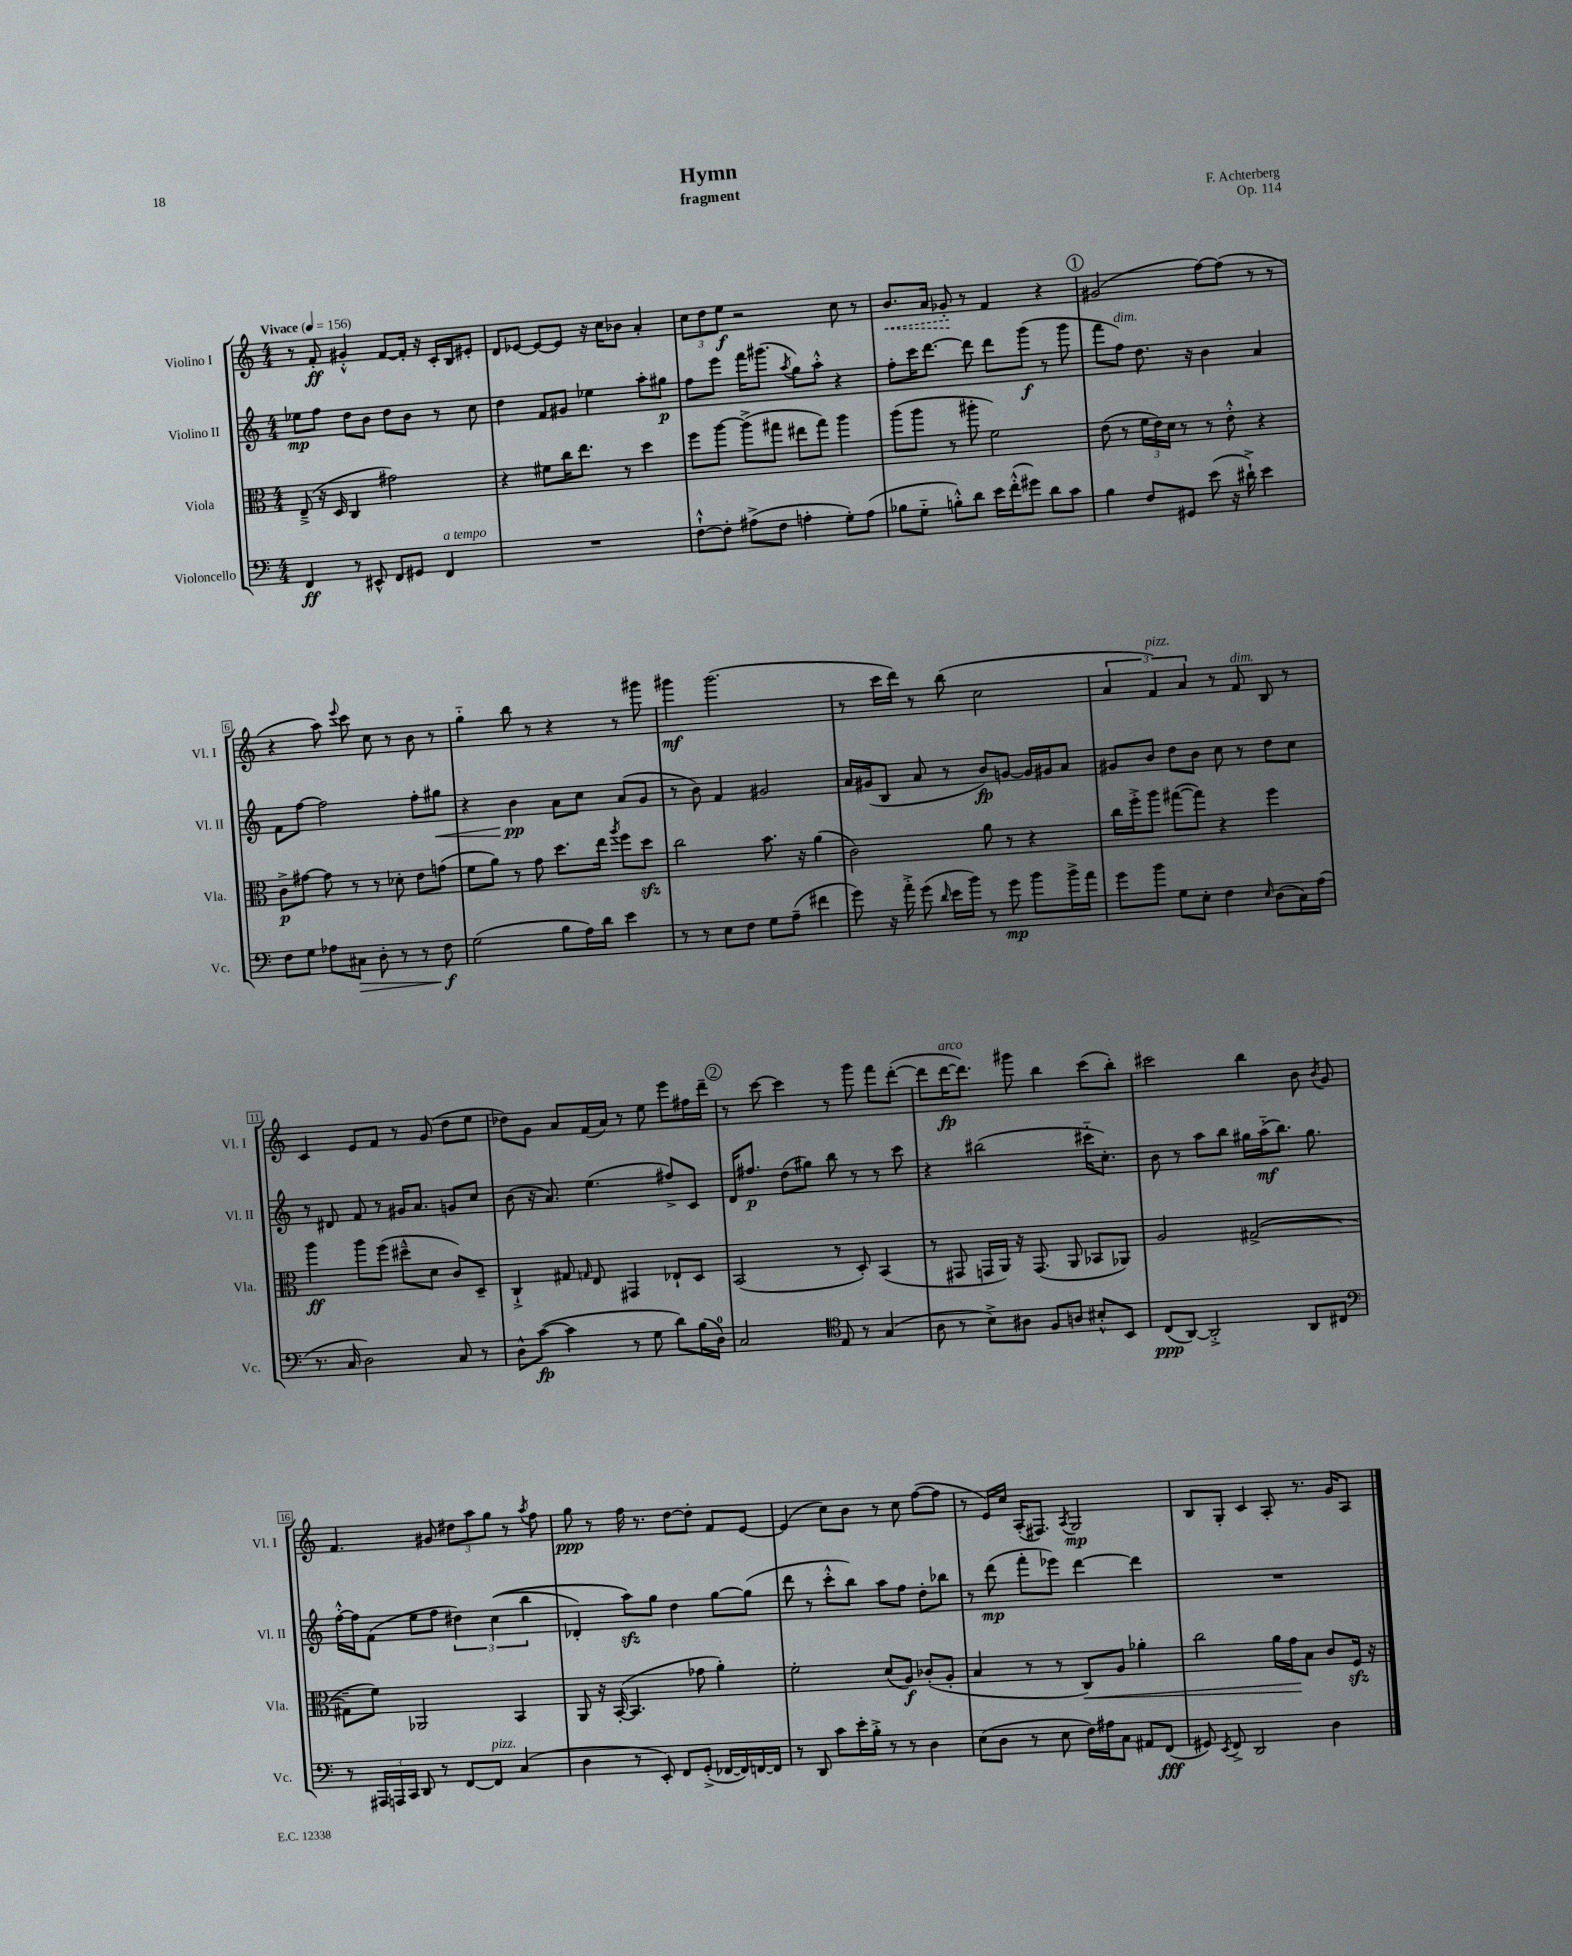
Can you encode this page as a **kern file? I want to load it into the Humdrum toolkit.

**kern	**dynam	**kern	**dynam	**kern	**dynam	**kern	**dynam
*part4	*part4	*part3	*part3	*part2	*part2	*part1	*part1
*staff4	*staff4	*staff3	*staff3	*staff2	*staff2	*staff1	*staff1
*I"Violoncello	*	*I"Viola	*	*I"Violino II	*	*I"Violino I	*
*I'Vc.	*	*I'Vla.	*	*I'Vl. II	*	*I'Vl. I	*
*clefF4	*	*clefC3	*	*clefG2	*	*clefG2	*
*k[]	*	*k[]	*	*k[]	*	*k[]	*
*M4/4	*	*M4/4	*	*M4/4	*	*M4/4	*
*MM156	*	*MM156	*	*MM156	*	*MM156	*
=1	=1	=1	=1	=1	=1	=1	=1
!	!	!	!	!	!	!LO:TX:a:B:t=Vivace	!
4FF/	ff	(8E~^/	.	8ee-X\L	mp	8r	.
.	.	16r	.	8ff\J	.	8f'/	ff
.	.	16D/	.	.	.	.	.
8r	.	4C/	.	8dd\L	.	4g#X'^^/	.
8EE#X^^/	.	.	.	8b\J	.	.	.
8FF/L	.	2g#X\)	.	8dd\L	.	[8f/L	.
8GG#X/J	.	.	.	8b\J	.	16f'/Jk]	.
.	.	.	.	.	.	16r	.
!LO:TX:a:i:t=a tempo	!	!	!	!	!	!	!
4FF/	.	.	.	8r	.	16c'/LL	.
.	.	.	.	.	.	16B/J	.
.	.	.	.	8cc\	.	8e#X'/J	.
=2	=2	=2	=2	=2	=2	=2	=2
1r	.	4r	.	4dd\	.	8d/L	.
.	.	.	.	.	.	[8e-X/J	.
.	.	8f#X\L	.	8f/L	.	8e-/L_	.
.	.	16cc\K	.	8g#X/J	.	8e-/J]	.
.	.	8.ee\J	.	.	.	.	.
.	.	.	.	4ee-X\	.	16r	.
.	.	.	.	.	.	16cc\KL	.
.	.	8r	.	.	.	8b-X\J	.
.	.	4dd\	.	8aa'\L	.	4a'/	.
.	.	.	.	8gg#X\J	p	.	.
=3	=3	=3	=3	=3	=3	=3	=3
[8F`^^\L	.	8ff\L	.	8ff\L	.	12cc\L	.
.	.	.	.	.	.	12dd\	.
8F'\J]	.	[8aa\J	.	8eee\J	.	.	.
.	.	.	.	.	.	12ee\J	f
(8A#X^\L	.	(8aa^\L]	.	16fff\KL	.	2r	.
.	.	.	.	(8.ggg#X\J	.	.	.
8F\J	.	8gg#X\J	.	.	.	.	.
.	.	.	.	8qaa/	.	.	.
4An'\	.	8ee#X\L	.	8gg\L)	.	.	.
.	.	8gg#\J)	.	8aa'^^\J	.	.	.
8G'\L)	.	4aa\	.	4r	.	8cc\	.
(8A\J	.	.	.	.	.	8r	.
=4	=4	=4	=4	=4	=4	=4	=4
!	!	!	!	!	!	!	!LO:HP:b
8B-X\L	.	(8aa\L	.	8ff'\L	.	8.b/L	<
8G\J	.	8aa\J	.	16ccc\K	.	.	.
.	.	.	.	[8.ddd\J	.	16a/Jk	.
8Bn'^^\L)	.	8r	.	.	.	8g-X'/	.
8d\J	.	8aa#X'\	.	8ddd\]	.	8r	[
16e\LL	.	2f\)	.	8ddd\L	.	4f/	.
(16f'^^\J	.	.	.	.	.	.	.
8g#X\J)	.	.	.	(8ggg\J	f	.	.
8d\L	.	.	.	8r	.	4r	.
8c\J	.	.	.	8ggg\	.	.	.
!!LO:REH:place=s1:t=1
=5	=5	=5	=5	=5	=5	=5	=5
4B\	.	(8e\	.	8fff\L	.	(2g#X/	.
!	!	!	!	!LO:TX:a:i:t=dim.	!	!	!
.	.	8r	.	8ff\J)	.	.	.
8F/L	.	24f\LL	.	8.dd\	.	.	.
.	.	24e\)	.	.	.	.	.
.	.	24d\JJ	.	.	.	.	.
8GG#X/J	.	8r	.	.	.	.	.
.	.	.	.	16r	.	.	.
(8e\	.	8r	.	4b\	.	[8ff\L)	.
16r	.	8e'^^\	.	.	.	(8ff\J]	.
16d#X`^\)	.	.	.	.	.	.	.
4e\	.	4r	.	4a/	.	8r	.
.	.	.	.	.	.	8r	.
!!LO:LB:g=z
=6	=6	=6	=6	=6	=6	=6	=6
8F\L	.	8c^\L	p	8f\L	.	4r	.
8G\J	.	[8g#X\J	.	[8ff\J	.	.	.
8A-X\L	.	8g#\]	.	2ff\]	.	8aa\)	.
.	.	.	.	.	.	8qqeee/	.
!	!LO:HP:b	!	!	!	!	!	!
8C#X\J	>	8r	.	.	.	8ccc\	.
8D'\	.	8r	.	.	.	8cc\	.
8r	.	8d-X'\	.	.	.	8r	.
8r	.	8e\L	.	8ff'\L	.	8b\	.
!	!	!	!	!	!LO:HP:b	!	!
8F\	f	(8gn\J	.	8gg#X\J	<	8r	.
.	]	.	.	.	.	.	.
=7	=7	=7	=7	=7	=7	=7	=7
(2G\	.	8f\L	.	4r	.	4gg\	.
.	.	8a\J)	.	.	.	.	.
.	.	8r	.	4b\	pp	8bb\	.
.	.	8g\	.	.	.	8r	.
8B\L	.	8.dd\L	.	8a\L	[	4r	.
16A\L)	.	.	.	8cc\J	.	.	.
16d\JJ	.	16ee\Jk	.	.	.	.	.
.	.	8qaa/	.	.	.	.	.
4e\	.	8ff\L	.	(8a/L	.	8r	.
.	.	8ddzz\J	.	8g/J	.	8ggg#X\	.
=8	=8	=8	=8	=8	=8	=8	=8
8r	.	2cc\	.	8r	.	4ggg#X\	mf
8r	.	.	.	8b\)	.	.	.
8E\L	.	.	.	4f/	.	(2.ggg#\	.
8F\J	.	.	.	.	.	.	.
8G\L	.	8.b\	.	2g#X/	.	.	.
(8A~\J	.	.	.	.	.	.	.
.	.	16r	.	.	.	.	.
4f#X\	.	(4a\	.	.	.	.	.
=9	=9	=9	=9	=9	=9	=9	=9
8g\)	.	2c\)	.	16a/LL	.	8r	.
.	.	.	.	(16g#X/J	.	.	.
16r	.	.	.	8B/J	.	16ccc\LL	.
16a'^\	.	.	.	.	.	16ddd\JJ)	.
(8g\	.	.	.	8a/	.	8r	.
16qqd/	.	.	.	.	.	.	.
16e\LL	.	.	.	8r	.	(8bb\	.
16b\JJ)	.	.	.	.	.	.	.
8r	.	8a\	.	8b/L)	fp	2cc\	.
8g\	mp	8r	.	[8gn/J	.	.	.
8b\L	.	4r	.	16g/LL]	.	.	.
.	.	.	.	16g#X/J	.	.	.
16b^\L	.	.	.	8a/J	.	.	.
16a\JJ	.	.	.	.	.	.	.
=10	=10	=10	=10	=10	=10	=10	=10
8g\L	.	16cc\LL	.	8g#X/L	.	6a/	.
.	.	16ff'^\J	.	.	.	.	.
8b\J	.	8aa\J	.	8b/J	.	.	.
!	!	!	!	!	!	!LO:TX:a:i:t=pizz.	!
.	.	.	.	.	.	6f/)	.
8G\L	.	([8gg#X\L	.	8dd\L	.	.	.
.	.	.	.	.	.	6a/	.
8E'\J	.	8gg#\J])	.	8b\J	.	.	.
4F\	.	4r	.	8cc\	.	8r	.
!	!	!	!	!	!	!LO:TX:a:i:t=dim.	!
.	.	.	.	8r	.	8f/	.
16qqE/	.	.	.	.	.	.	.
(8D\L	.	4ff\	.	8dd\L	.	8B/	.
16C\L)	.	.	.	8cc\J	.	8r	.
(16A\JJ	.	.	.	.	.	.	.
!!LO:LB:g=z
=11	=11	=11	=11	=11	=11	=11	=11
8.r	.	4aa\	ff	8r	.	4c/	.
.	.	.	.	8d#X/	.	.	.
16C/	.	.	.	.	.	.	.
2D\)	.	8aa\L	.	8f/	.	8e/L	.
.	.	(8ff\J	.	8r	.	8f/J	.
.	.	8dd#X~^^\L	.	16g#X/KL	.	8r	.
.	.	.	.	8.a/J	.	.	.
.	.	8d\J	.	.	.	(8g/	.
8C/	.	8c/L)	.	8gn/L	.	8dd\L	.
8r	.	8D~/J	.	8cc/J	.	8ee\J	.
=12	=12	=12	=12	=12	=12	=12	=12
8D^^\L	.	4C`^/	.	(8b\	.	8dd-X\L)	.
([8c\J	fp	.	.	16r	.	8g\J	.
.	.	.	.	8.a/)	.	.	.
4c\]	.	8G#X/	.	.	.	8a/L	.
.	.	16qqGn/	.	.	.	.	.
.	.	8E/	.	(4.ee\	.	(16f/L	.
.	.	.	.	.	.	16a/JJ)	.
8r	.	4GG#X/	.	.	.	8r	.
8G\	.	.	.	.	.	8ee\	.
8d\L)	.	8E-X`/L	.	8ff#X^/L)	.	8eee\L	.
(16B\L	.	8D/J	.	8c/J	.	16ff#X\L	.
16D\JJ)	.	.	.	.	.	16ddd~\JJ	.
!!LO:REH:place=s1:t=2
=13	=13	=13	=13	=13	=13	=13	=13
2C/	.	(2BB/	.	16d/KL	.	8r	.
.	.	.	.	8.ff#X/J	p	.	.
.	.	.	.	.	.	[8ccc\	.
.	.	.	.	(8dd\L	.	4ccc\]	.
.	.	.	.	8gg#X\J)	.	.	.
*clefC4	*	*	*	*	*	*	*
8E/	.	8r	.	8bb\	.	8r	.
8r	.	8D'/)	.	8r	.	8ggg\	.
(4G/	.	(4BB/	.	8r	.	8fff\L	.
.	.	.	.	8ccc\	.	([8ddd'\J	.
=14	=14	=14	=14	=14	=14	=14	=14
8A\	.	8r	.	4r	.	8ddd\L]	.
!	!	!	!	!	!	!LO:TX:a:i:t=arco	!
8r	.	8GG#X/	.	.	.	[16ddd\K	fp
.	.	.	.	.	.	8.ddd\J])	.
8B^\L)	.	16GGn/LL	.	(2bb#X\	.	.	.
.	.	16AA/JJ)	.	.	.	.	.
8A#X\J	.	16r	.	.	.	8ggg#X\	.
.	.	(8.GG/	.	.	.	.	.
8F/L	.	.	.	.	.	4bb\	.
8An/J	.	8AA/	.	.	.	.	.
8B#X'^^/L	.	8BB-X/L	.	16ccc#X\KL	.	(8ccc\L	.
.	.	.	.	8.cc'\J)	.	.	.
8BB/J	.	8AA-X/J)	.	.	.	8bb'\J)	.
=15	=15	=15	=15	=15	=15	=15	=15
(8C/L	ppp	2A/	.	8b\	.	2ccc#X\	.
[8AA/J)	.	.	.	8r	.	.	.
2AA'^/]	.	.	.	8aa\L	.	.	.
.	.	.	.	8bb\J	.	.	.
.	.	([2G#X^/	.	16gg#X\LL	.	4bb\	.
.	.	.	.	(16aa\J	mf	.	.
.	.	.	.	8.bb\J)	.	.	.
8AA/L	.	.	.	.	.	8b\	.
.	.	.	.	8.gg#\	.	.	.
.	.	.	.	.	.	8qb/	.
8C#X/J	.	.	.	.	.	8g/	.
!!LO:LB:g=z
=16	=16	=16	=16	=16	=16	=16	=16
*clefF4	*	*	*	*	*	*	*
8r	.	8G#X~\L]	.	[16ff'^^\LL	.	4.f/	.
.	.	.	.	16ff\J]	.	.	.
24AAA#X/LL	.	8f\J)	.	(8f\J	.	.	.
24AAAn/	.	.	.	.	.	.	.
24CC/JJ	.	.	.	.	.	.	.
8DD/	.	2AA-X/	.	8ee\L	.	.	.
8r	.	.	.	8ff\J	.	8g#X/	.
[8FF/L	.	.	.	6dd#X\)	.	12dd#X\L	.
.	.	.	.	.	.	12aa\	.
!LO:TX:a:i:t=pizz.	!	!	!	!	!	!	!
8FF/J]	.	.	.	.	.	.	.
.	.	.	.	((6cc\	.	12gg\J	.
(4C/	.	4BB/	.	.	.	8r	.
.	.	.	.	6bb\	.	.	.
.	.	.	.	.	.	8qaa/	.
.	.	.	.	.	.	8ff\	.
=17	=17	=17	=17	=17	=17	=17	=17
4D\	.	8AA/	.	4d-X'/)	.	8gg\	ppp
.	.	16r	.	.	.	8r	.
.	.	([16BB'/	.	.	.	.	.
8r	.	4.BB/]	.	8aazz\L)	.	16ff\	.
.	.	.	.	.	.	8.r	.
8EE'/)	.	.	.	8gg\J	.	.	.
8FF/L	.	.	.	4dd\	.	[8dd\L	.
(8GG'^/J	.	8g-X\	.	.	.	8dd'\J]	.
[16FF-X/LL	.	4a'\)	.	[8gg\L	.	8f/L	.
16FF-/])	.	.	.	.	.	.	.
[16FFn/	.	.	.	(8gg\J]	.	[8e/J	.
16FF/JJ]	.	.	.	.	.	.	.
=18	=18	=18	=18	=18	=18	=18	=18
8r	.	2f'\	.	8ddd\	.	(4e/]	.
8DD/	.	.	.	8r	.	.	.
8c\L	.	.	.	8ccc'^^\L	.	8cc\L)	.
16e'\L	.	.	.	8bb\J)	.	8b\J	.
16B'^\JJ	.	.	.	.	.	.	.
8r	.	(8d/L	.	8aa\L	.	8r	.
8r	.	8A/J)	f	8ff\J	.	8cc\	.
4D\	.	(8c-X'/L	.	8dd'\L	.	([8ff\L	.
.	.	8A'/J	.	8bb-X\J	.	8ff\J]	.
=19	=19	=19	=19	=19	=19	=19	=19
(8E\L	.	4B/	.	8r	.	8r	.
8D\J	.	.	.	(8ddd\	mp	16e/LL)	.
.	.	.	.	.	.	16cc/JJ	.
8r	.	8r	.	8fff'\L	.	(16A'/KL	.
.	.	.	.	.	.	8.F#X/J)	.
8E\	.	8r	.	8eee-X\J)	.	.	.
.	.	.	.	.	.	8qA/	.
!	!	!	!LO:HP:b	!	!	!	!
16F\LL)	.	8C/L)	<	[4ddd\	.	2G/	mp
16A#X\J	.	.	.	.	.	.	.
8C\J	.	8A/J	.	.	.	.	.
8AA#X/L	.	4a-X'\	.	4ddd\]	.	.	.
(8FF/J	fff	.	.	.	.	.	.
=20	=20	=20	=20	=20	=20	=20	=20
8GG#X/)	.	2cc\	.	1r	.	8B/L	.
8qEE/	.	.	.	.	.	.	.
8FF^/	.	.	.	.	.	8G'/J	.
2DD/	.	.	.	.	.	4c/	.
.	.	16a\LL	.	.	.	8A'/	.
.	.	16g\J	.	.	.	.	.
.	.	8B\J	[	.	.	8.r	.
4D\	.	8c/L	.	.	.	.	.
.	.	.	.	.	.	16g/KL	.
.	.	16Fzz/Jk	.	.	.	8A/J	.
.	.	16r	.	.	.	.	.
==	==	==	==	==	==	==	==
*-	*-	*-	*-	*-	*-	*-	*-
